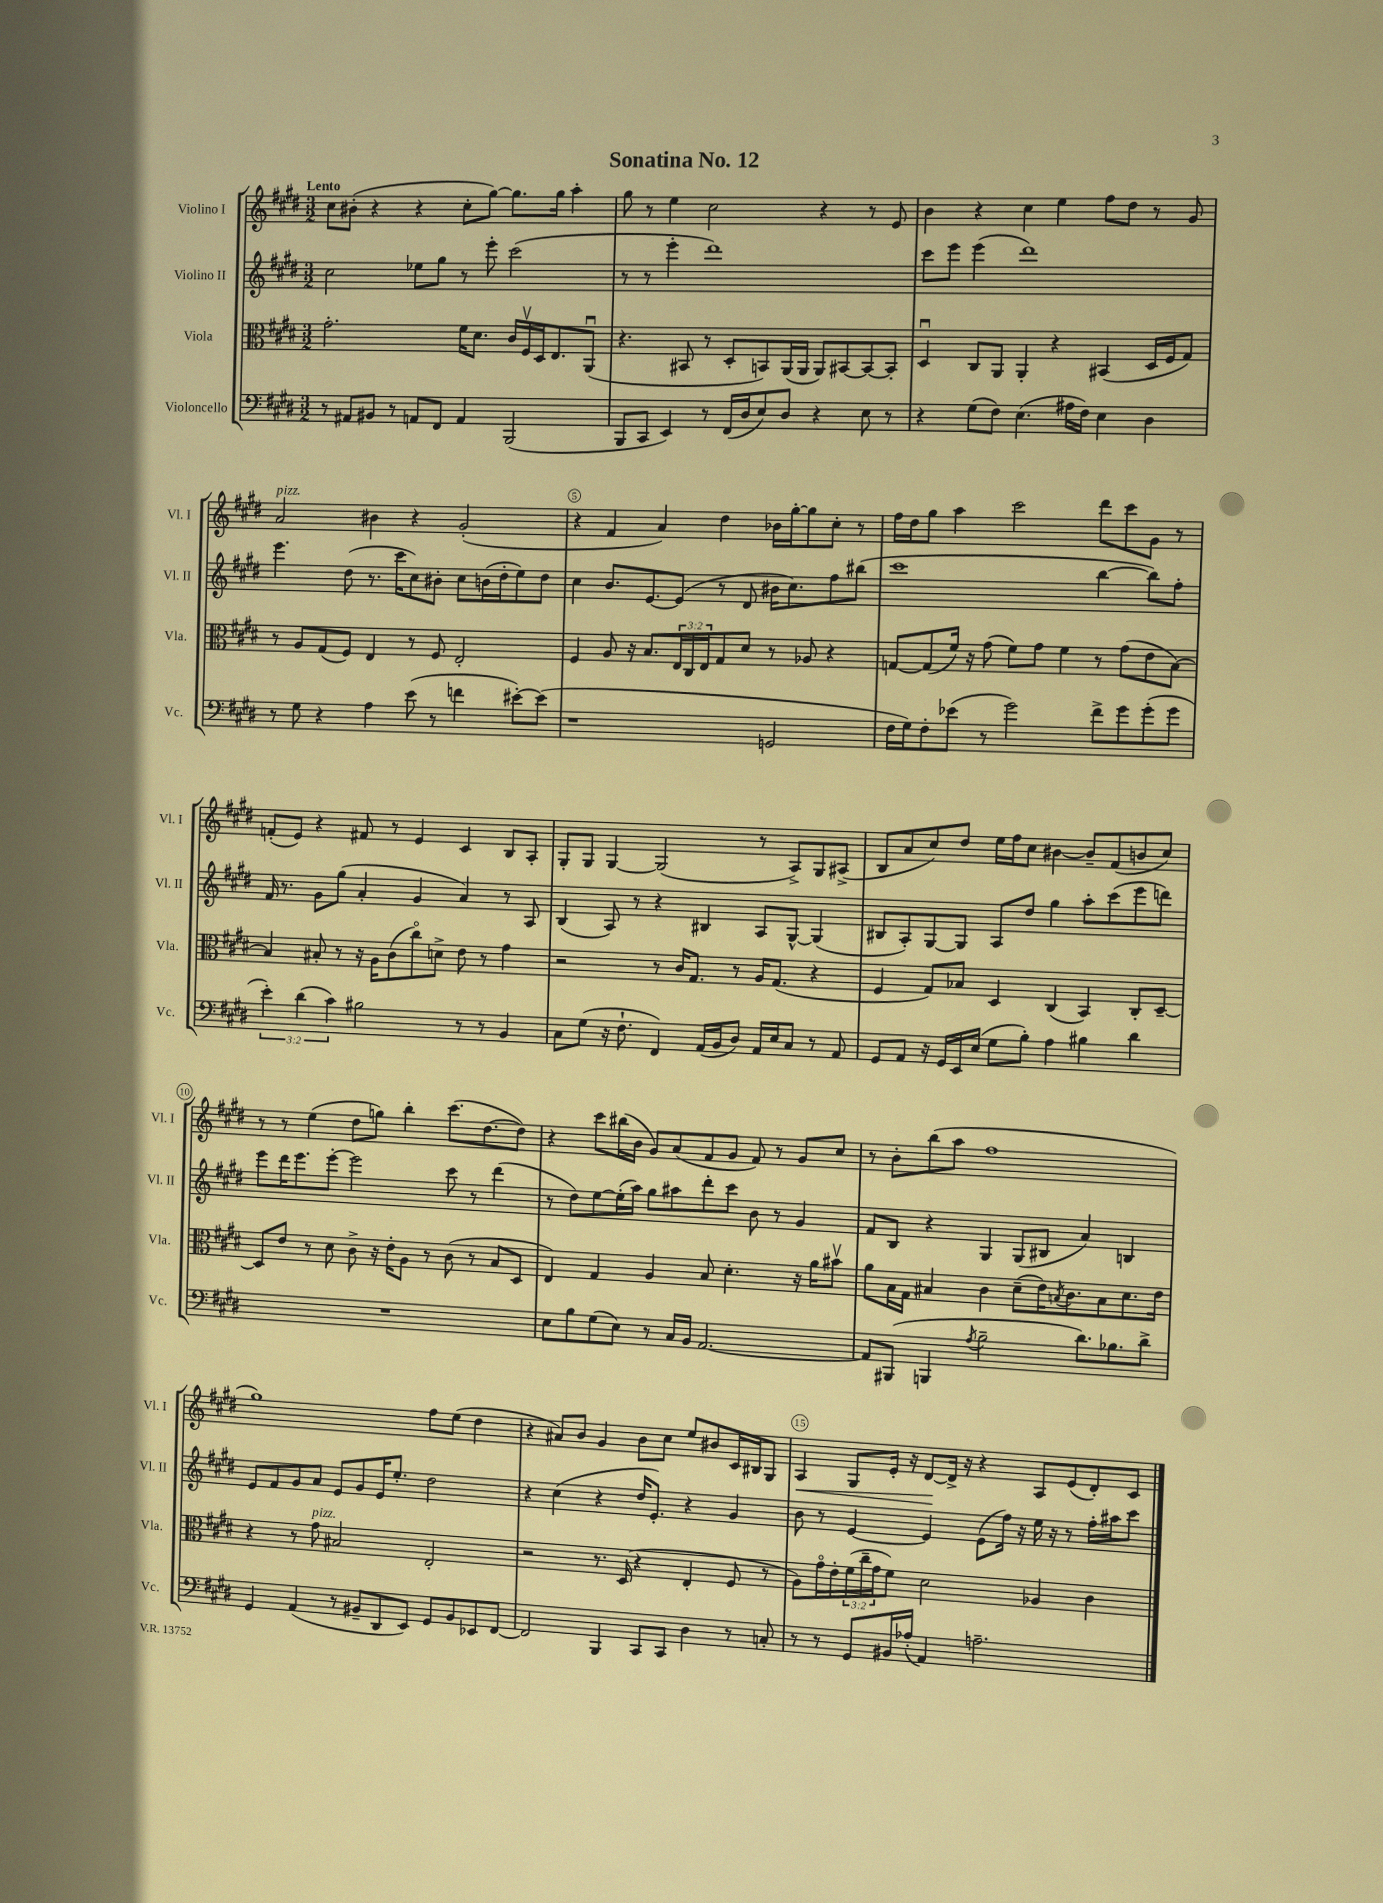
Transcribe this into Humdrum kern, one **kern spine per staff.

**kern	**kern	**kern	**kern
*staff4	*staff3	*staff2	*staff1
*clefF4	*clefC3	*clefG2	*clefG2
*k[f#c#g#d#]	*k[f#c#g#d#]	*k[f#c#g#d#]	*k[f#c#g#d#]
*M3/2	*M3/2	*M3/2	*M3/2
8r	2.g#'	2cc#	8cc#
8AA#	.	.	(8b#'
8BB#	.	.	4r
8r	.	.	.
8AA	.	8ee-	4r
8FF#	.	8gg#	.
4AA	16f#	8r	8cc#'
.	8.d#	.	.
.	.	8eee'	[8gg#)
(2BBB	16c#	(2ccc#	8.gg#]
.	16F#v	.	.
.	16D#	.	.
.	8.E	.	16gg#
.	.	.	4aa'
.	(8AAu	.	.
=	=	=	=
8BBB	4.r	8r	8gg#
8CC#	.	8r	8r
4EE)	.	4eee'	4ee
.	8BB#	.	.
8r	8r	1ddd#)	2cc#
(16FF#	8D#'	.	.
16D#	.	.	.
8E)	8BB)	.	.
8D#	(16AA	.	.
.	16AA	.	.
4r	8AA)	.	4r
.	[8BB#	.	.
8E	8BB#_	.	8r
8r	8BB#']	.	8e
=	=	=	=
4r	4D#u	8ccc#	4b
.	.	8eee	.
(8G#	8C#	(4eee	4r
8F#)	8AA	.	.
(4.E	4AA'	1ddd#)	4cc#
.	4r	.	4ee
16A#	.	.	.
16F#)	.	.	.
4E	(4BB#	.	8ff#
.	.	.	8dd#
4D#	16D#	.	8r
.	16F#	.	.
.	8G#)	.	8g#
=	=	=	=
8r	8r	4.eee	2a
8G#	8A	.	.
4r	(8G#	.	.
.	8F#)	(8dd#	.
4A	4E	8.r	4b#
.	.	16ccc#	.
(8e	8r	8cc#)	4r
8r	8F#	8b#'	.
4f	2E'	8cc#	(2g#'
.	.	(16b	.
.	.	16dd#'	.
[8e#')	.	8ee)	.
(8e#]	.	8dd#	.
=	=	=	=
1r	4F#	4cc#	4r
.	8A	8.b	4f#
.	16r	.	.
.	8.B	[8.e	.
.	.	.	4a)
.	24E	(8e]	.
.	24C#	.	.
.	24E	.	.
.	8G#	8r	4dd#
.	8d#	8d#	.
2GG	8r	16b#	16b-
.	.	8.cc#)	[16gg#'
.	8A-	.	8gg#]
.	4r	8ff#	8cc#'
.	.	(8bb#	8r
=	=	=	=
16F#	[8G	1ccc#	16ff#
16G#)	.	.	16dd#
8F#'	(8G]	.	8gg#
(8e-	16f#)	.	4aa
.	16r	.	.
8r	(8g#	.	.
2g#)	8f#)	.	2ccc#
.	8g#	.	.
.	4f#	.	.
8f#^	8r	[4bb	8ddd#
8g#	(8g#	.	8ccc#
(8g#'	8e	8bb])	8g#
8g#	[8B)	8ff#'	8r
=	=	=	=
6e')	4B]	16f#	(8f'
.	.	8.r	.
.	.	.	8e)
(6d#	.	.	.
.	8B#'	8g#	4r
6c#)	.	.	.
.	8r	(8gg#	.
2B#	16r	4a'	8f#
.	16A	.	.
.	(8c#	.	8r
.	8cc#o)	4g#	4e
.	8d^	.	.
8r	8e	4a)	4c#
8r	8r	.	.
4BB	4g#	8r	8B
.	.	8A	8A'
=	=	=	=
8C#	2r	(4B	8G#'
(8G#	.	.	8G#
16r	.	8A)	[4G#
8.F#`	.	.	.
.	.	8r	.
4FF#)	8r	4r	(2G#]
.	16c#	.	.
.	8.G#	.	.
(16AA	.	4B#	.
16BB	.	.	.
8D#)	8r	.	.
16AA	16A	8A	8r
16E	(8.G#	.	.
8C#	.	[8G#^^	8A^)
8r	4r	(4G#]	8G#
8AA	.	.	(8A#^
=	=	=	=
8GG#	4F#	8B#	8B
8AA	.	8A')	8a
16r	8G#)	[8G#	8cc#)
16GG#	.	.	.
16EE	8B-	8G#]	8dd#
(16E	.	.	.
8G#	4D#	8A	16ee
.	.	.	16ff#
8B')	.	8dd#	8cc#
4A	(4C#	4gg#	[4b#
4B#	4BB)	8aa'	8b#~]
.	.	(8ccc#	(8f#
4d#	8C#'	8eee	8b
.	[8D#~	8ddd)	8cc#)
=	=	=	=
1.r	8D#]	8eee	8r
.	8e	16ddd#	8r
.	.	8.eee	.
.	8r	.	(4ee
.	8d#	[8eee'	.
.	8c#^	2eee]	8dd#
.	16r	.	8gg)
.	16e'	.	.
.	8A	.	4bb'
.	8r	.	.
.	(8c#	8ccc#	(8.ccc#
.	8r	8r	.
.	.	.	[8.dd#
.	8B	(4ddd#	.
.	8D#	.	8dd#])
=	=	=	=
8E	4E)	8r	4r
8B	.	8dd#)	.
(8G#	4G#	[8ee	8ccc#
8E)	.	(16ee']	(16bb#
.	.	16aa)	16b
8r	4A	8gg#	8g#)
16C#	.	8aa#	(8a
16BB	.	.	.
[2.AA	8B	8ddd#'	8f#
.	4.d#'	8ccc#	8g#
.	.	8b	8f#)
.	.	8r	8r
.	16r	4g#	8g#
.	16a	.	.
.	8b#v	.	8cc#
=	=	=	=
8AA]	8a	8f#	8r
(8BBB#	16B	8B	8b'
.	16G#	.	.
4BBB	4B#	4r	(8bb
.	.	.	8aa
8qA	.	.	.
2B~	4c#	4G#	1ff#
.	(8d#~	(8G#	.
.	16e)	8B#	.
.	8qB	.	.
.	8.c#	.	.
8.d#)	.	4a)	.
.	8B	.	.
8.B-	.	.	.
.	8.d#	4B	.
8d#^	.	.	.
.	16e	.	.
=	=	=	=
4GG#	4r	8e	1gg#)
.	.	8f#	.
(4AA	8r	8g#	.
.	8g#	8a	.
8r	2B#	8e	.
8BB#~	.	8g#	.
8DD#	.	16e	.
.	.	8.ee'	.
8EE)	.	.	.
8GG#	2E'	2dd#	8ff#
8BB#	.	.	(8ee
8EE-	.	.	4dd#
[8FF#	.	.	.
=	=	=	=
2FF#]	2r	4r	4r
.	.	(4cc#	8a#)
.	.	.	8b
4BBB	8.r	4r	4g#
.	(16D#	.	.
8CC#	4r	16dd#	8b
.	.	8.e')	.
8CC#	.	.	8cc#
4D#	4E'	4r	8ee
.	.	.	8b#
8r	8F#	4g#	16c#
.	.	.	16B#
8C'	8r	.	8G#
=	=	=	=
8r	8A)	8b	4A
8r	16g#o	8r	.
.	16e'	.	.
8GG#	(24f#	[4e	8G#
.	24cc#~	.	.
.	24g#	.	.
16BB#	8f#)	.	16e'
(16A-'	.	.	16r
4AA)	2d#	4e]	[8d#
.	.	.	16d#^]
.	.	.	16r
2.A~	.	(8e	4r
.	.	16ff#)	.
.	.	16r	.
.	4A-	16ee	8A
.	.	16r	.
.	.	8r	(8e
.	4c#	16ff#'	8d#')
.	.	16aa#	.
.	.	8ccc#	8c#
==	==	==	==
*-	*-	*-	*-
